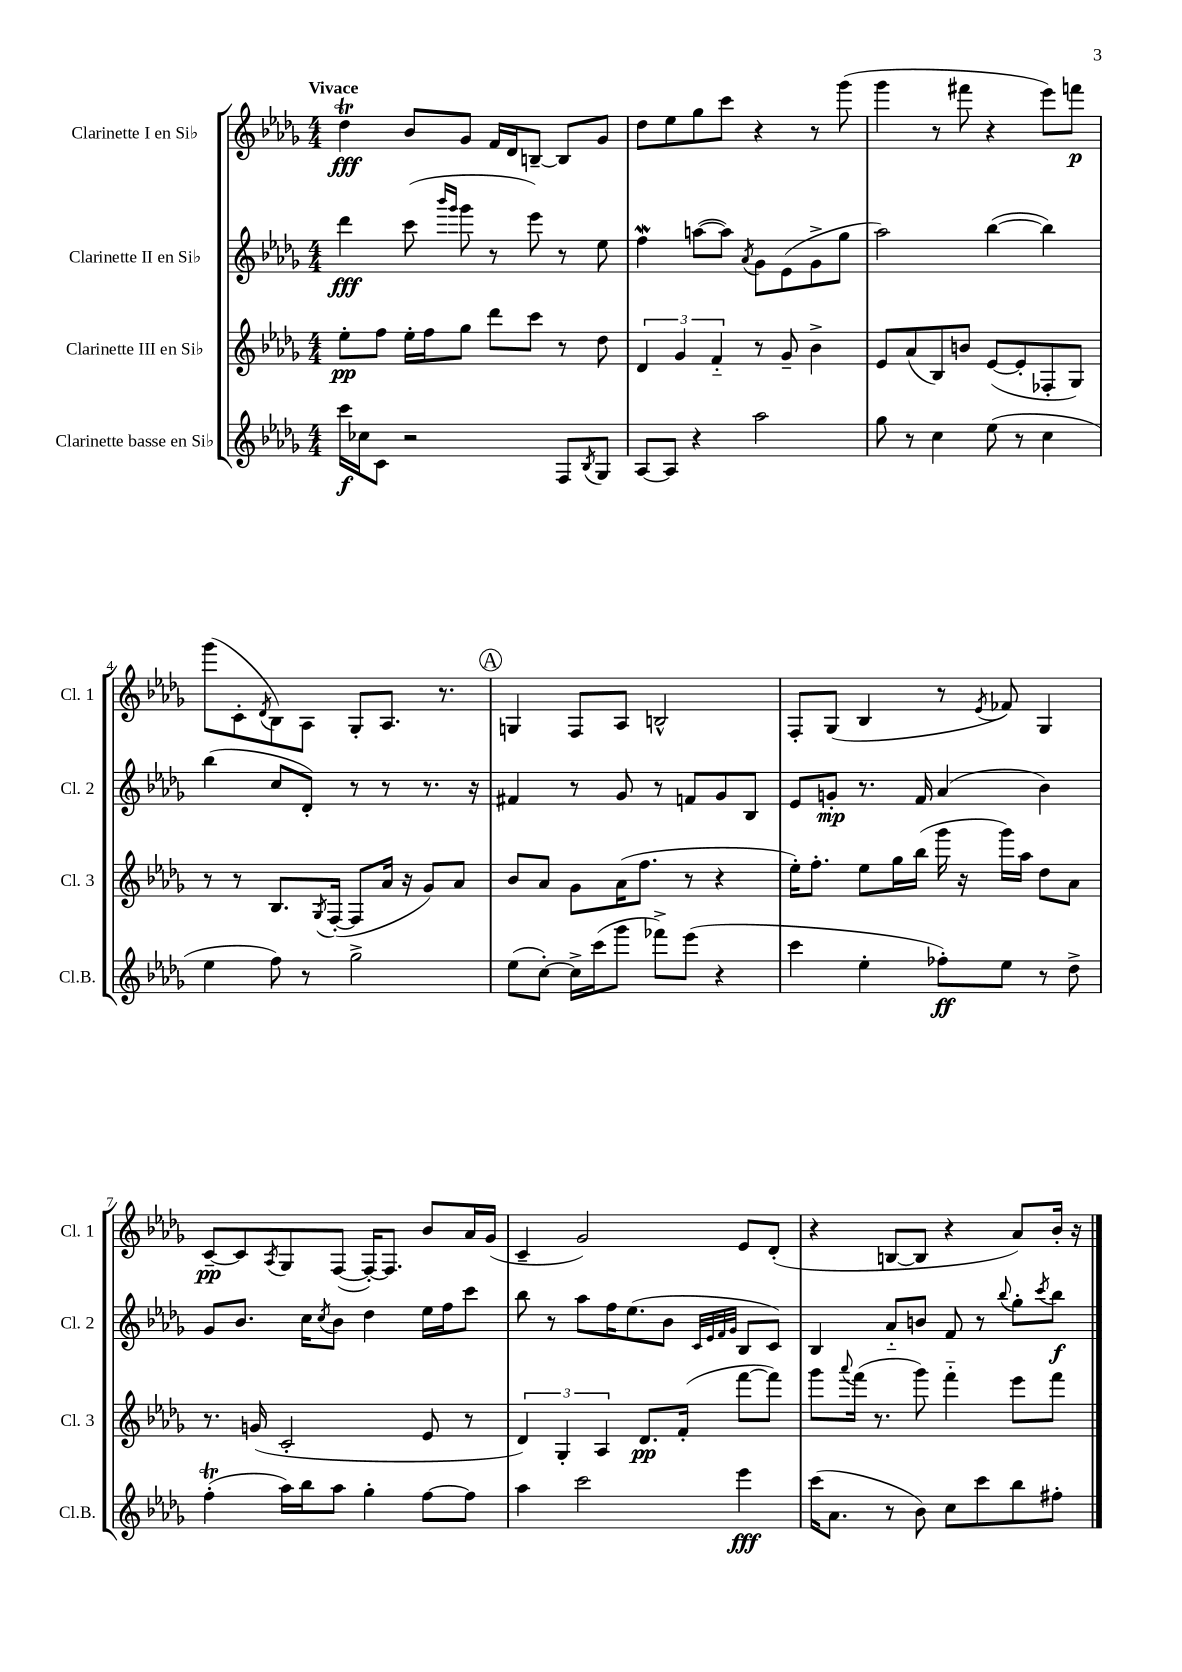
<<
\new StaffGroup <<
\new Staff = "s0" \with { instrumentName = "Clarinette I en Sib" shortInstrumentName = "Cl. 1" } {
    \clef treble \key des \major \numericTimeSignature \time 4/4 \tempo "Vivace"
    des''4\trill\fff bes'8 ges'8 f'16 des'16 b8~-- b8 ges'8 |
    des''8 ees''8 ges''8 c'''8 r4 r8 ges'''8( |
    ges'''4 r8 fis'''8 r4 ees'''8) f'''8\p |
    ges'''8( c'8-. \acciaccatura { des'8 } bes8) aes8 ges8-. aes8. r8. |
    \mark \markup { \circle "A" } g4 f8 aes8 b2-^ |
    f8-. ges8( bes4 r8 \acciaccatura { ees'8 } fes'8) ges4 |
    c'8~--\pp c'8 \acciaccatura { aes8 } ges8 f8~( f16~-.) f8. bes'8 aes'16 ges'16( |
    c'4-- ges'2) ees'8 des'8-.( |
    r4 b8~ b8 r4 aes'8) bes'16-. r16 \bar "|." |
}
\new Staff = "s1" \with { instrumentName = "Clarinette II en Sib" shortInstrumentName = "Cl. 2" } {
    \clef treble \key des \major \numericTimeSignature \time 4/4
    des'''4\fff c'''8( \grace { bes'''16 ges'''16 } ges'''8 r8 ees'''8) r8 ees''8 |
    f''4\mordent a''8~( a''8) \acciaccatura { aes'8 } ges'8 ees'8( ges'8-> ges''8 |
    aes''2) bes''4~( bes''4) |
    bes''4( c''8 des'8-.) r8 r8 r8. r16 |
    \mark \markup { \circle "A" } fis'4 r8 ges'8 r8 f'8 ges'8 bes8 |
    ees'8 g'8-.\mp r8. f'16 aes'4( bes'4) |
    ges'8 bes'8. c''16 \acciaccatura { c''8 } bes'8 des''4 ees''16 f''16 c'''8 |
    bes''8 r8 aes''8 f''16 ees''8.( bes'8 \grace { c'32 ees'32 f'32 ges'32 } bes8 c'8) |
    bes4 aes'8-_ b'8 f'8 r8 \appoggiatura { bes''8 } ges''8-. \acciaccatura { c'''8 } bes''8\f \bar "|." |
}
\new Staff = "s2" \with { instrumentName = "Clarinette III en Sib" shortInstrumentName = "Cl. 3" } {
    \clef treble \key des \major \numericTimeSignature \time 4/4
    ees''8-.\pp f''8 ees''16-. f''16 ges''8 des'''8 c'''8 r8 des''8 |
    \tuplet 3/2 { des'4 ges'4 f'4-_ } r8 ges'8-- bes'4-> |
    ees'8 aes'8( bes8) b'8 ees'8~( ees'8-. fes8-. ges8) |
    r8 r8 bes8. \acciaccatura { ges8 } f16~-.( f8 aes'16 r16 ges'8) aes'8 |
    \mark \markup { \circle "A" } bes'8 aes'8 ges'8 aes'16( f''8. r8 r4 |
    ees''16-.) f''8.-. ees''8 ges''16 bes''16( ges'''16 r16 ges'''16) aes''16 des''8 aes'8 |
    r8. g'16( c'2-. ees'8 r8 |
    \tuplet 3/2 { des'4) ges4-. aes4 } des'8.\pp f'16-.( f'''8~ f'''8) |
    ges'''8 \appoggiatura { aes'''8 } f'''16( r8. ges'''8) f'''4-_ ees'''8 f'''8 \bar "|." |
}
\new Staff = "s3" \with { instrumentName = "Clarinette basse en Sib" shortInstrumentName = "Cl.B." } {
    \clef treble \key des \major \numericTimeSignature \time 4/4
    c'''16\f ces''16 c'8 r2 f8 \acciaccatura { bes8 } ges8 |
    aes8~ aes8 r4 aes''2 |
    ges''8 r8 c''4 ees''8( r8 c''4 |
    ees''4 f''8) r8 ges''2-> |
    \mark \markup { \circle "A" } ees''8( c''8~-.) c''16-> c'''16( ges'''8 fes'''8->) ees'''8( r4 |
    c'''4 ees''4-. fes''8-.\ff) ees''8 r8 des''8-> |
    f''4-.\trill( aes''16) bes''16 aes''8 ges''4-. f''8~ f''8 |
    aes''4 c'''2 ees'''4\fff |
    c'''16( aes'8. r8 bes'8) c''8 c'''8 bes''8 fis''8-. \bar "|." |
}
>>
>>
